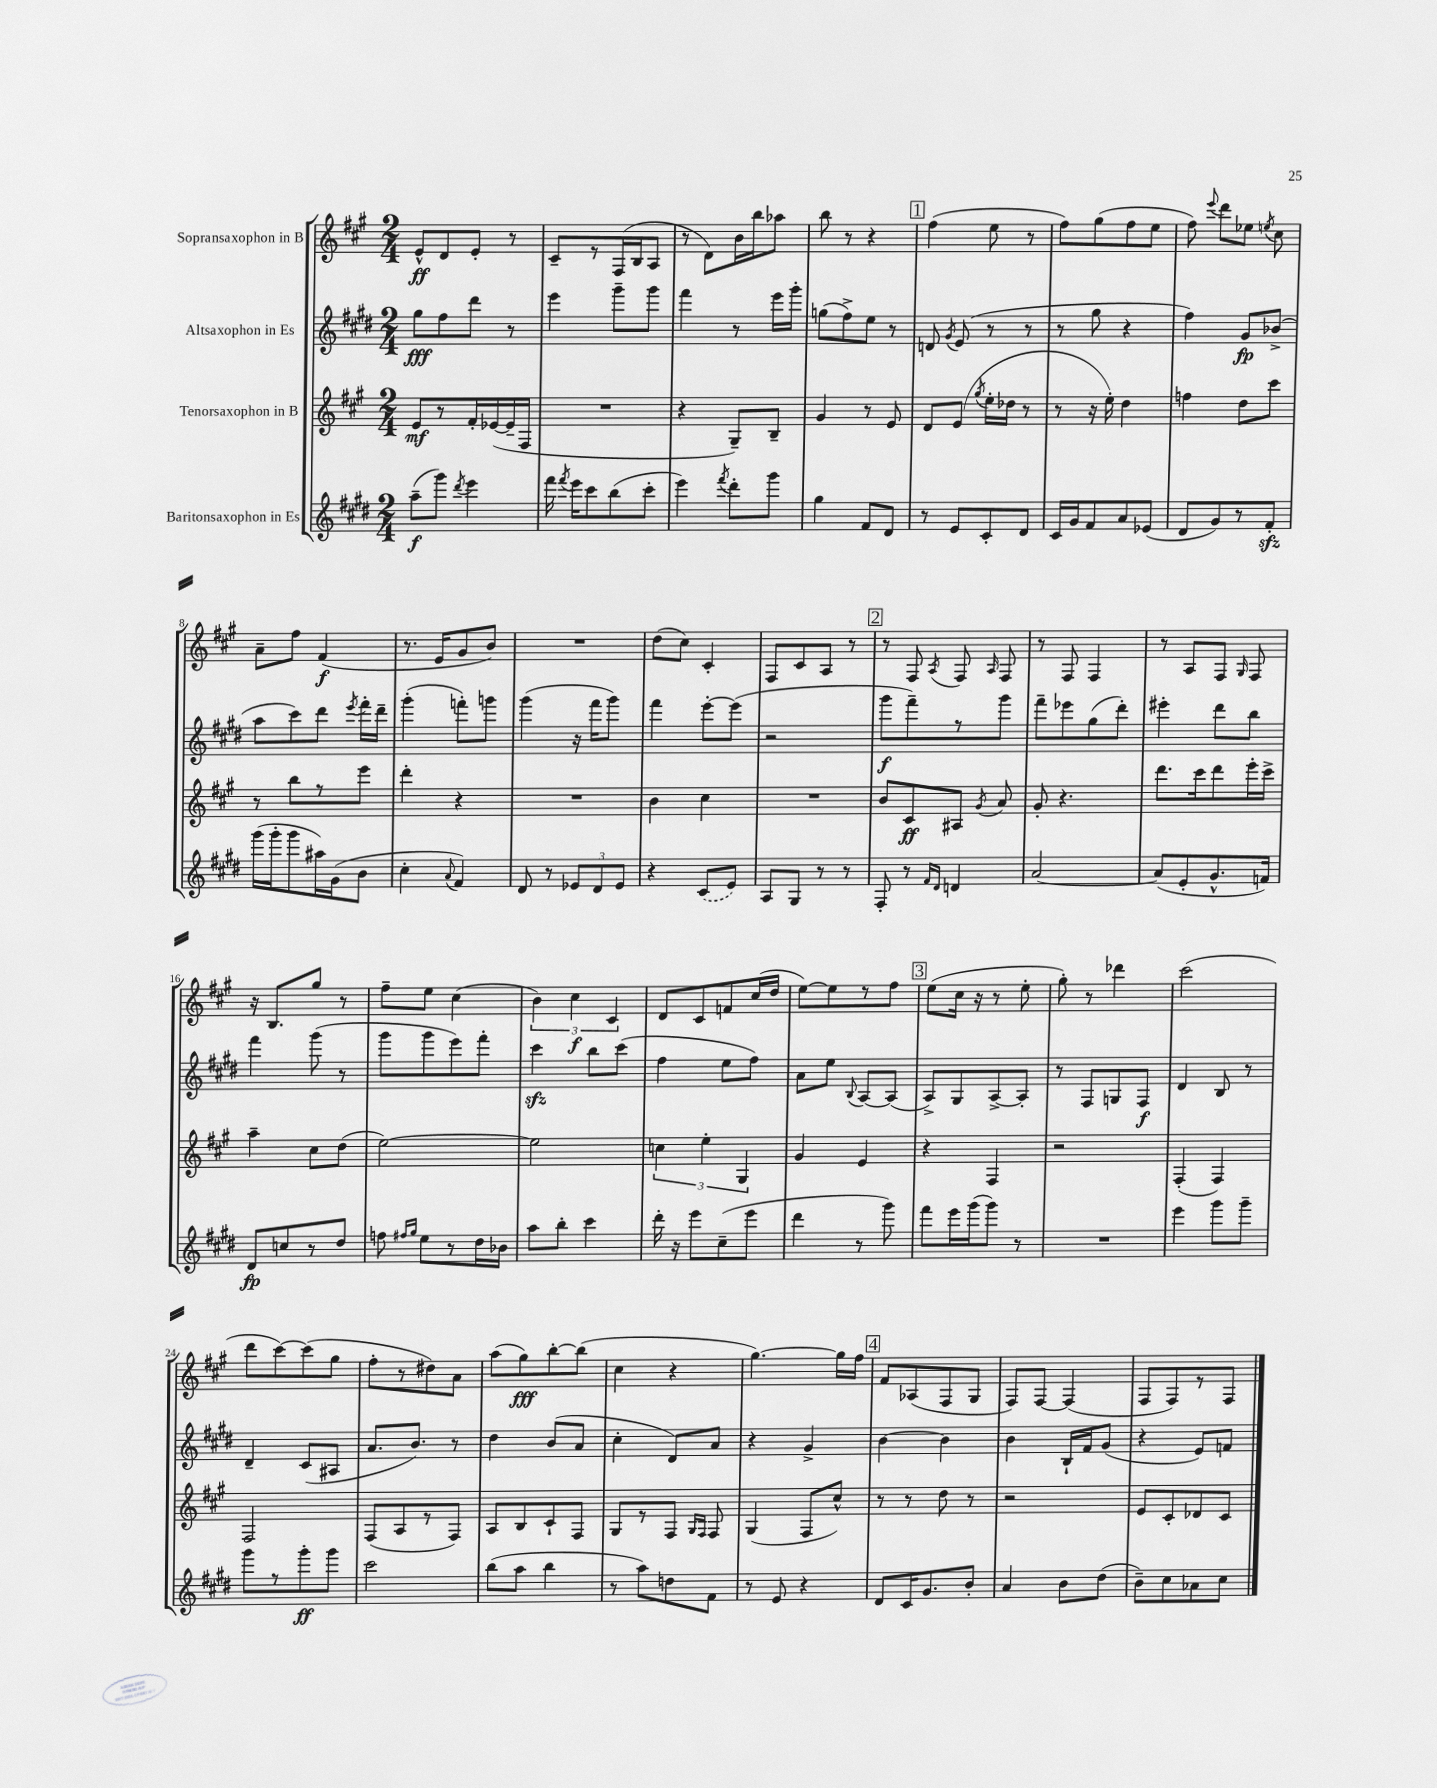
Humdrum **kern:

**kern	**dynam	**kern	**dynam	**kern	**dynam	**kern	**dynam
*part4	*part4	*part3	*part3	*part2	*part2	*part1	*part1
*staff4	*staff4	*staff3	*staff3	*staff2	*staff2	*staff1	*staff1
*I"Baritonsaxophon in Es	*	*I"Tenorsaxophon in B	*	*I"Altsaxophon in Es	*	*I"Sopransaxophon in B	*
*clefG2	*	*clefG2	*	*clefG2	*	*clefG2	*
*k[f#c#g#d#]	*	*k[f#c#g#]	*	*k[f#c#g#d#]	*	*k[f#c#g#]	*
*M2/4	*	*M2/4	*	*M2/4	*	*M2/4	*
=1	=1	=1	=1	=1	=1	=1	=1
(8aa~\L	f	8e/L	mf	8gg#\L	fff	8e^^/L	ff
8ggg#\J)	.	8r	.	8ff#\	.	8d/	.
8qddd#/	.	.	.	.	.	.	.
4eee\	.	16f#'/L	.	8ddd#\J	.	8e'/J	.
.	.	([16e-X/	.	.	.	.	.
.	.	16e-~/]	.	8r	.	8r	.
.	.	16F#/JJ	.	.	.	.	.
=2	=2	=2	=2	=2	=2	=2	=2
16fff#\	.	2r	.	4eee\	.	8c#~/L	.
8qfff#/	.	.	.	.	.	.	.
16eee\KL	.	.	.	.	.	.	.
8ccc#\	.	.	.	.	.	8r	.
(8bb\	.	.	.	8ggg#~\L	.	(16F#/L	.
.	.	.	.	.	.	16B/J	.
8ccc#'\J	.	.	.	8ggg#\J	.	8A/J	.
=3	=3	=3	=3	=3	=3	=3	=3
4eee\)	.	4r	.	4fff#\	.	8r	.
.	.	.	.	.	.	8d\L)	.
8qfff#/	.	.	.	.	.	.	.
8ddd#'\L	.	8G#~/L)	.	8r	.	16b\L	.
.	.	.	.	.	.	16bb\J	.
8ggg#\J	.	8B~/J	.	16eee\LL	.	8aa-X\J	.
.	.	.	.	16ggg#'\JJ	.	.	.
=4	=4	=4	=4	=4	=4	=4	=4
4gg#\	.	4g#/	.	(8ggn\L	.	8bb\	.
.	.	.	.	8ff#^\)	.	8r	.
8f#/L	.	8r	.	8ee\J	.	4r	.
8d#/J	.	8e/	.	8r	.	.	.
!!LO:REH:place=s1:t=1
=5	=5	=5	=5	=5	=5	=5	=5
8r	.	8d/L	.	8dn/	.	(4ff#\	.
.	.	.	.	8qg#/	.	.	.
8e/L	.	(8e/J	.	(8e/	.	.	.
.	.	8qgg#/	.	.	.	.	.
8c#'/	.	16ee'\LL	.	8r	.	8ee\	.
.	.	16dd-X\JJ	.	.	.	.	.
8d#/J	.	8r	.	8r	.	8r	.
=6	=6	=6	=6	=6	=6	=6	=6
16c#/LL	.	8r	.	8r	.	8ff#\L)	.
16g#/J	.	.	.	.	.	.	.
8f#/	.	16r	.	8gg#\	.	(8gg#\	.
.	.	16ee'\)	.	.	.	.	.
8a/	.	4dd\	.	4r	.	8ff#\	.
(8e-X/J	.	.	.	.	.	8ee\J	.
=7	=7	=7	=7	=7	=7	=7	=7
8d#/L	.	4ffn\	.	4ff#\)	.	8ff#\)	.
.	.	.	.	.	.	8qqeee/	.
8g#/)	.	.	.	.	.	8ddd\L	.
8r	.	8dd\L	.	8g#/L	fp	8ee-X\J	.
.	.	.	.	.	.	8qeen/	.
8f#zz'/J	.	8ccc#\J	.	(8b-X^/J	.	8cc#\	.
!!LO:LB:g=z
=8	=8	=8	=8	=8	=8	=8	=8
(16ggg#\LL	.	8r	.	8aa\L	.	8a~\L	.
16ggg#'\J	.	.	.	.	.	.	.
8ggg#\	.	8bb\L	.	8ccc#\)	.	8ff#\J	.
16aa#X\L)	.	8r	.	8ddd#\J	.	(4f#/	f
(16g#\J	.	.	.	.	.	.	.
.	.	.	.	8qeee/	.	.	.
8b\J	.	8eee\J	.	16fff#'\LL	.	.	.
.	.	.	.	16ddd#~\JJ	.	.	.
=9	=9	=9	=9	=9	=9	=9	=9
4cc#'\	.	4ddd'\	.	(4ggg#'\	.	8.r	.
.	.	.	.	.	.	16e/KL	.
8qqa/	.	.	.	.	.	.	.
4f#/)	.	4r	.	8fffn'\L)	.	8g#/	.
.	.	.	.	8gggn\J	.	8b/J)	.
=10	=10	=10	=10	=10	=10	=10	=10
8d#/	.	2r	.	(4ggg#\	.	2r	.
8r	.	.	.	.	.	.	.
12e-X/L	.	.	.	16r	.	.	.
.	.	.	.	16fff#\KL	.	.	.
12d#/	.	.	.	.	.	.	.
.	.	.	.	8ggg#\J)	.	.	.
12e-/J	.	.	.	.	.	.	.
=11	=11	=11	=11	=11	=11	=11	=11
4r	.	4b\	.	4fff#\	.	(8dd\L	.
.	.	.	.	.	.	8cc#\J)	.
(8c#/L	.	4cc#\	.	[8eee'\L	.	4c#'/	.
8e/J)	.	.	.	(8eee\J]	.	.	.
=12	=12	=12	=12	=12	=12	=12	=12
8A/L	.	2r	.	2r	.	8F#/L	.
8G#/J	.	.	.	.	.	8c#/	.
8r	.	.	.	.	.	8A/J	.
8r	.	.	.	.	.	8r	.
!!LO:REH:place=s1:t=2
=13	=13	=13	=13	=13	=13	=13	=13
8F#'/	.	8b/L	.	8ggg#\L	f	8r	.
8r	.	8c#/	ff	8fff#~\)	.	8F#/	.
16qqf#/LL	.	.	.	.	.	.	.
16qqd#/JJ	.	.	.	.	.	8qA/	.
4dn/	.	8A#X/J	.	8r	.	8F#/	.
.	.	8qg#/	.	.	.	16qqA/	.
.	.	8a/	.	8ggg#\J	.	8F#/	.
=14	=14	=14	=14	=14	=14	=14	=14
[2a/	.	8g#'/	.	8fff#~\L	.	8r	.
.	.	4.r	.	8eee-X\	.	8F#/	.
.	.	.	.	(8gg#\	.	4F#/	.
.	.	.	.	8ddd#'\J)	.	.	.
=15	=15	=15	=15	=15	=15	=15	=15
(8a/L]	.	8.ddd\L	.	4eee#X'\	.	8r	.
8e'/	.	.	.	.	.	8A/L	.
.	.	16ccc#\k	.	.	.	.	.
8.g#^^/	.	8ddd\	.	8ddd#\L	.	8F#/J	.
.	.	.	.	.	.	16qqG#/	.
.	.	16eee'\L	.	8bb\J	.	8F#/	.
16fn/Jk)	.	16ccc#^\JJ	.	.	.	.	.
!!LO:LB:g=z
=16	=16	=16	=16	=16	=16	=16	=16
8d#/L	fp	4aa~\	.	4fff#\	.	16r	.
.	.	.	.	.	.	8.B/L	.
8ccn/	.	.	.	.	.	.	.
8r	.	8cc#\L	.	(8ggg#\	.	8gg#/J	.
8dd#/J	.	(8dd\J	.	8r	.	8r	.
=17	=17	=17	=17	=17	=17	=17	=17
8ffn\	.	[2ee\)	.	8ggg#\L	.	8ff#~\L	.
16qqff#X/LL	.	.	.	.	.	.	.
16qqgg#/JJ	.	.	.	.	.	.	.
8ee\L	.	.	.	8ggg#\	.	8ee\J	.
8r	.	.	.	8eee\)	.	(4cc#\	.
16dd#\L	.	.	.	8fff#'\J	.	.	.
16b-X\JJ	.	.	.	.	.	.	.
=18	=18	=18	=18	=18	=18	=18	=18
8aa\L	.	2ee\]	.	4ccc#zz\	.	6b\)	.
8bb'\J	.	.	.	.	.	.	.
.	.	.	.	.	.	6cc#\	f
4ccc#\	.	.	.	8bb\L	.	.	.
.	.	.	.	.	.	6c#/	.
.	.	.	.	(8ccc#\J	.	.	.
=19	=19	=19	=19	=19	=19	=19	=19
16ddd#'\	.	6ccn\	.	4ff#\	.	8d/L	.
16r	.	.	.	.	.	.	.
8eee\L	.	.	.	.	.	8c#/	.
.	.	6ee'\	.	.	.	.	.
(8cc#~\	.	.	.	8ee\L	.	8fn/	.
.	.	6G#/	.	.	.	.	.
8eee\J	.	.	.	8ff#\J)	.	(16cc#/L	.
.	.	.	.	.	.	16dd/JJ	.
=20	=20	=20	=20	=20	=20	=20	=20
4ddd#\	.	4g#/	.	8a\L	.	[8ee\L)	.
.	.	.	.	8ee\J	.	8ee\]	.
.	.	.	.	8qqB/	.	.	.
8r	.	4e/	.	[8A/L	.	8r	.
8ggg#\)	.	.	.	(8A/J]	.	8ff#\J	.
!!LO:REH:place=s1:t=3
=21	=21	=21	=21	=21	=21	=21	=21
8fff#\L	.	4r	.	8A^/L)	.	(8ee\L	.
16eee\L	.	.	.	8G#/	.	16cc#\Jk	.
(16ggg#\J	.	.	.	.	.	16r	.
8ggg#\J)	.	4F#/	.	[8A^/	.	8r	.
8r	.	.	.	8A'/J]	.	8ee'\	.
=22	=22	=22	=22	=22	=22	=22	=22
2r	.	2r	.	8r	.	8gg#'\)	.
.	.	.	.	8F#/L	.	8r	.
.	.	.	.	8Gn/	.	4ddd-X\	.
.	.	.	.	8F#/J	f	.	.
=23	=23	=23	=23	=23	=23	=23	=23
4eee\	.	(4F#'/	.	4d#/	.	(2ccc#\	.
8ggg#\L	.	4F#/)	.	8B/	.	.	.
8ggg#~\J	.	.	.	8r	.	.	.
!!LO:LB:g=z
=24	=24	=24	=24	=24	=24	=24	=24
8ggg#\L	.	2F#/	.	4d#~/	.	8ddd\L	.
8r	.	.	.	.	.	[8ccc#\)	.
8ggg#'\	ff	.	.	(8c#/L	.	(8ccc#\]	.
8ggg#\J	.	.	.	8A#X/J	.	8gg#\J	.
=25	=25	=25	=25	=25	=25	=25	=25
2ccc#\	.	(8F#/L	.	8.a/L	.	8ff#'\L	.
.	.	8A/	.	.	.	8r	.
.	.	.	.	8.b/J)	.	.	.
.	.	8r	.	.	.	8dd#X\)	.
.	.	8F#/J)	.	8r	.	8a\J	.
=26	=26	=26	=26	=26	=26	=26	=26
(8bb\L	.	8A/L	.	4dd#\	.	(8aa\L	.
8aa\J	.	8B/	.	.	.	8gg#\)	fff
4bb\	.	8c#`/	.	(8b/L	.	[8bb'\	.
.	.	8F#/J	.	8a/J	.	(8bb\J]	.
=27	=27	=27	=27	=27	=27	=27	=27
8r	.	8G#/L	.	4cc#'\	.	4cc#\	.
8aa\L)	.	8r	.	.	.	.	.
8ddn\	.	8F#/J	.	8d#/L)	.	4r	.
.	.	16qqG#/LL	.	.	.	.	.
.	.	16qqF#/JJ	.	.	.	.	.
8f#\J	.	8F#/	.	8a/J	.	.	.
=28	=28	=28	=28	=28	=28	=28	=28
8r	.	(4G#/	.	4r	.	[4.gg#\)	.
8e/	.	.	.	.	.	.	.
4r	.	8F#/L	.	4g#^/	.	.	.
.	.	8cc#^^/J)	.	.	.	16gg#\LL]	.
.	.	.	.	.	.	16ff#\JJ	.
!!LO:REH:place=s1:t=4
=29	=29	=29	=29	=29	=29	=29	=29
8d#/L	.	8r	.	[4b\	.	8f#/L	.
16c#/K	.	8r	.	.	.	(8A-X/	.
8.g#/	.	.	.	.	.	.	.
.	.	8dd\	.	4b\]	.	8F#/	.
8b'/J	.	8r	.	.	.	8G#/J	.
=30	=30	=30	=30	=30	=30	=30	=30
4a/	.	2r	.	4b\	.	8F#/L)	.
.	.	.	.	.	.	[8F#/J	.
8b\L	.	.	.	16B`/LL	.	(4F#/]	.
.	.	.	.	16f#/J	.	.	.
(8dd#\J	.	.	.	(8g#/J	.	.	.
=31	=31	=31	=31	=31	=31	=31	=31
8b~\L)	.	8e/L	.	4r	.	8F#/L	.
8cc#\	.	8c#'/	.	.	.	8F#/)	.
8a-X\	.	8d-X/	.	8e/L)	.	8r	.
8cc#\J	.	8c#/J	.	8fn/J	.	8F#/J	.
==	==	==	==	==	==	==	==
*-	*-	*-	*-	*-	*-	*-	*-
